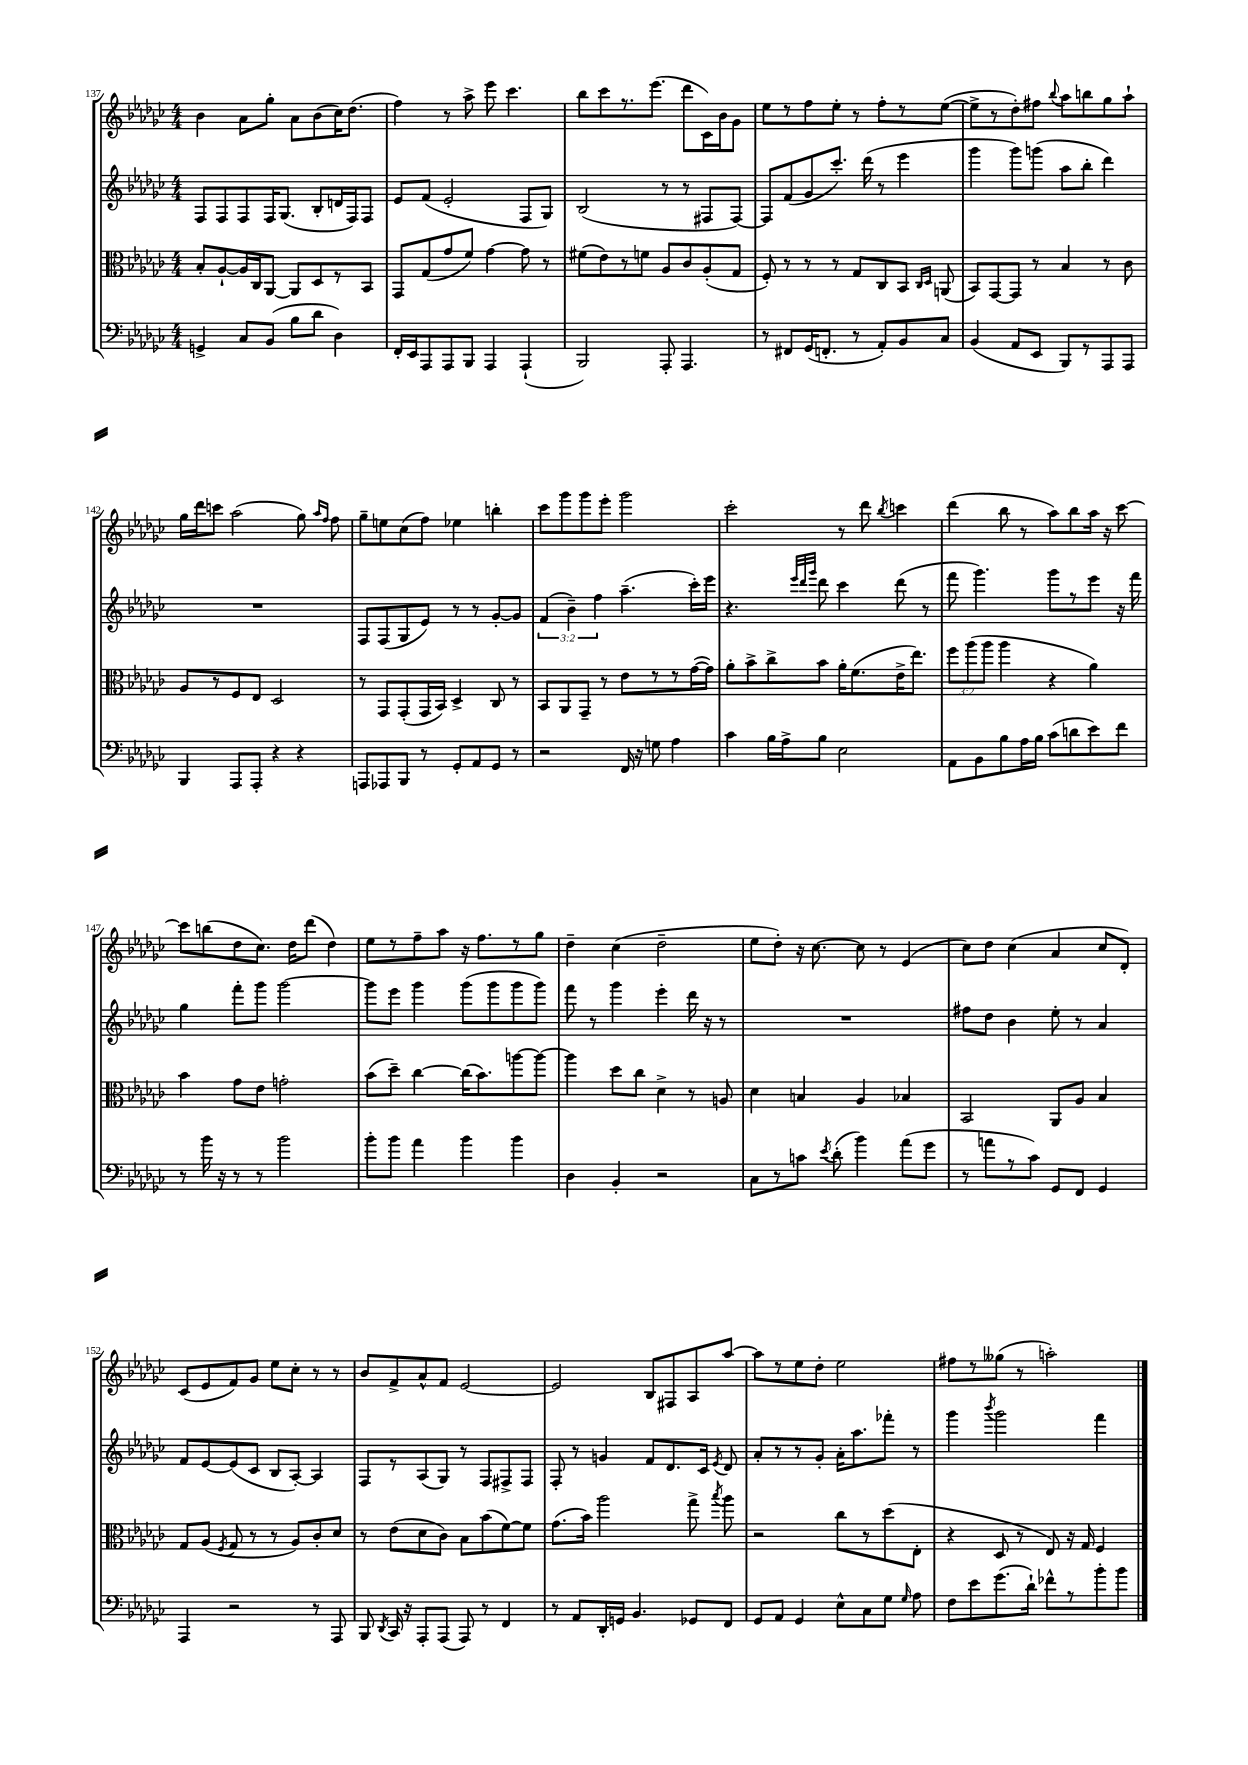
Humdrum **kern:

**kern	**kern	**kern	**kern
*staff4	*staff3	*staff2	*staff1
*clefF4	*clefC3	*clefG2	*clefG2
*k[b-e-a-d-g-c-]	*k[b-e-a-d-g-c-]	*k[b-e-a-d-g-c-]	*k[b-e-a-d-g-c-]
*M4/4	*M4/4	*M4/4	*M4/4
4GG^/	8B-'/L	8F/L	4b-\
.	[8A-`/	8F/	.
8C-/L	16A-/]L	8F/	8a-\L
.	16C-/J	.	.
(8BB-/J	[8AA-/J	16F/K	8gg-'\J
.	.	(8.G-/J	.
8B-\L	8AA-/]L	.	8a-\L
8d-\J	8D-/	8B-'/L	(8b-\
4D-\)	8r	16d/L	16cc-\K)
.	.	16F/J)	(8.dd-\J
.	8BB-/J	8F/J	.
=	=	=	=
16FF'/LL	8GG-/L	8e-/L	4ff\)
16EE-/J	.	.	.
8AAA-/	(8G-/	(8f/J	.
8AAA-/	8g-/	2e-'/	8r
8BBB-/J	8f/J)	.	8aa-^\
4AAA-/	[4g-\	.	8eee-\
.	.	.	4.ccc-\
(4AAA-`/	8g-\]	8F/L	.
.	8r	8G-/J)	.
=	=	=	=
2BBB-/)	(8f#\L	(2B-/	8bb-\L
.	8e-\)	.	8ccc-\
.	8r	.	8.r
.	8f\J	.	.
.	.	.	(8.eee-\J
8AAA-'/	8A-/L	8r	.
4.AAA-/	8c-/	8r	8ddd-\L
.	(8A-'/	8F#/L	16c-\L)
.	.	.	16b-\J
.	8G-/J	[8F#/J)	8g-\J
=	=	=	=
8r	8F'/)	8F#/]L	8ee-\L
8FF#/L	8r	(8f/	8r
(16GG-/K	8r	8g-/	8ff\
8.FF'/J	.	.	.
.	8r	8.ccc-'/J)	8ee-'\J
8r	8G-/L	.	8r
.	.	(16ddd-\	.
8AA-'/L)	8C-/	8r	8ff'\L
8BB-/	8BB-/J	4eee-\	8r
.	16qqC-/LL	.	.
.	16qqD-/JJ	.	.
8C-/J	(8AA/	.	([8ee-\J
=	=	=	=
(4BB-/	8BB-/L)	4ggg-\	8ee-^\]L
.	[8GG-/	.	8r
8AA-/L	8GG-/]J	8ggg-\L)	8dd-'\)
8EE-/J	8r	(8ggg\J	8ff#\J
.	.	.	8qqbb-/
8BBB-/L)	4B-/	8aa-\L	8aa-\L
8r	.	8bb-'\J	8bb\
8AAA-/	8r	4ddd-\)	8gg-\
8AAA-/J	8c-\	.	8aa-`\J
=	=	=	=
4BBB-/	8A-/L	1r	16gg-\LL
.	.	.	16ddd-\J
.	8r	.	8ccc\J
8AAA-/L	8F/	.	(2aa-\
8AAA-'/J	8E-/J	.	.
4r	2D-/	.	.
4r	.	.	8gg-\)
.	.	.	16qqaa-/LL
.	.	.	16qqff/JJ
.	.	.	8ff\
=	=	=	=
8AAA/L	8r	8F/L	8gg-~\L
8AAA-/	8GG-/L	(8F/	8ee\
8BBB-/J	(8GG-'/	8G-/	(8cc-\
8r	16GG-/L	8e-/J)	8ff\J)
.	16BB-/JJ)	.	.
8GG-'/L	4D-^/	8r	4ee-\
8AA-/	.	8r	.
8GG-/J	8C-/	[8g-'/L	4bb'\
8r	8r	8g-/]J	.
=	=	=	=
2r	8BB-/L	(6f/	8ccc-\L
.	8AA-/	.	8ggg-\
.	.	6b-~\)	.
.	8GG-~/J	.	8ggg-\
.	.	6ff\	.
.	8r	.	8eee-'\J
16FF/	8e-\L	(4.aa-~\	2ggg-\
16r	.	.	.
8G\	8r	.	.
4A-\	8r	.	.
.	([16g-\L	16ccc-'\LL)	.
.	16g-\]JJ)	16eee-\JJ	.
=	=	=	=
4c-\	8a-'\L	4.r	2ccc-'\
.	8b-^\	.	.
16B-\LL	8cc-^\	.	.
16A-^\J	.	.	.
.	.	32qqeee-/LLL	.
.	.	32qqddd-/	.
.	.	32qqggg-/JJJ	.
8B-\J	8b-\J	8ddd-\	.
2E-\	16a-'\LK	4ccc-\	8r
.	(8.f\	.	.
.	.	.	8ddd-\
.	.	.	8qbb-/
.	16e-^\K	(8ddd-\	4ccc\
.	8.ee-\J)	.	.
.	.	8r	.
=	=	=	=
8AA-\L	12ff\L	8fff\	(4ddd-\
.	(12aa-\	.	.
8BB-\	.	4.ggg-\)	.
.	12aa-\J	.	.
8B-\	4aa-\	.	8bb-\
16A-\L	.	.	8r
16B-\JJ	.	.	.
(8c-\L	4r	8ggg-\L	8aa-\L)
8d\	.	8r	8bb-\
8e-\)	4a-\)	8eee-\J	16aa-\Jk
.	.	.	16r
8f\J	.	16r	[8ccc-\
.	.	16fff\	.
=	=	=	=
8r	4b-\	4gg-\	8ccc-\]L
16b-\	.	.	(8bb\
16r	.	.	.
8r	8g-\L	8fff'\L	8dd-\
8r	8e-\J	8ggg-\J	8.cc-\J)
2b-\	2g'\	[2ggg-\	.
.	.	.	16dd-\LK
.	.	.	(8ddd-\J
.	.	.	4dd-\)
=	=	=	=
8b-'\L	(8b-\L	8ggg-\]L	8ee-\L
8b-\J	8dd-~\J)	8eee-\J	8r
4a-\	[4cc-\	4ggg-\	8ff~\
.	.	.	8aa-\J
4b-\	(16cc-\]LK	(8ggg-\L	16r
.	8.b-\)	.	8.ff\L
.	.	8ggg-\	.
4b-\	[8aa\	8ggg-\	8r
.	8aa\_J	8ggg-\J)	8gg-\J
=	=	=	=
4D-\	4aa\]	8fff\	4dd-~\
.	.	8r	.
4BB-'/	8dd-\L	4ggg-\	(4cc-\
.	8cc-\J	.	.
2r	4d-^\	4eee-'\	2dd-~\
.	8r	16ddd-\	.
.	.	16r	.
.	8A/	8r	.
=	=	=	=
8C-\L	4d-\	1r	8ee-\L
8r	.	.	8dd-'\J)
8c\J	4B/	.	16r
.	.	.	[8.cc-\
8qe-/	.	.	.
(8d-'\	.	.	.
4b-\)	4A-/	.	8cc-\]
.	.	.	8r
(8a-\L	4B-/	.	(4e-/
8g-\J	.	.	.
=	=	=	=
8r	2BB-/	8ff#\L	8cc-\L)
8a\L	.	8dd-\J	8dd-\J
8r	.	4b-\	(4cc-\
8c-\J)	.	.	.
8GG-/L	8AA-/L	8ee-'\	4a-/
8FF/J	8A-/J	8r	.
4GG-/	4B-/	4a-/	8cc-/L
.	.	.	8d-'/J)
=	=	=	=
4AAA-/	8G-/L	8f/L	(8c-/L
.	(8A-/J	[8e-/	8e-/
.	8qF/	.	.
2r	8G-/	(8e-/]	8f/)
.	8r	8c-/J	8g-/J
.	8r	8B-/L	8ee-\L
.	8A-/L)	[8A-'/J)	8cc-'\J
8r	8c-'/	4A-/]	8r
8AAA-/	8d-/J	.	8r
=	=	=	=
8BBB-/	8r	8F/L	8b-/L
8qDD-/	.	.	.
16CC-/	(8e-\L	8r	8f^/
16r	.	.	.
8AAA-'/L	8d-\	(8A-/	8a-^^/
(8AAA-/J	8c-\J)	8G-/J)	8f/J
8AAA-/)	8B-\L	8r	[2e-/
8r	(8b-\	8F/L	.
4FF/	[8f\)	8F#^/	.
.	8f\]J	8F#/J	.
=	=	=	=
8r	(8.g-\L	8F'/	2e-/]
8AA-/L	.	8r	.
.	16b-\Jk)	.	.
16DD-'/L	2aa-\	4g/	.
16GG/JJ	.	.	.
4.BB-/	.	.	.
.	.	8f/L	8B-/L
.	.	8.d-/	8F#/
8GG-/L	8gg-^\	.	8A-/
.	.	16c-/Jk	.
.	8qbb-/	8qe-/	.
8FF/J	8aa-\	8d-/	[8aa-/J
=	=	=	=
8GG-/L	2r	8a-'/L	8aa-\]L
8AA-/J	.	8r	8r
4GG-/	.	8r	8ee-\
.	.	8g-'/J	8dd-'\J
8E-^^\L	8cc-\L	16a-'\LK	2ee-\
.	.	8.aa-\	.
8C-\	8r	.	.
8G-\J	(8dd-\	8fff-'\J	.
16qqG-/	.	.	.
8A-\	8E-'\J	8r	.
=	=	=	=
8F\L	4r	4ggg-\	8ff#\L
8e-\	.	.	8r
.	.	8qbbb-/	.
(8.g-\	8D-/	2ggg-\	(8gg--\J
.	8r	.	8r
16d-`\Jk)	.	.	.
8f-^^\L	8E-/)	.	2aa'\)
8r	16r	.	.
.	16G-/	.	.
8b-'\	4F/	4fff\	.
8b-\J	.	.	.
==	==	==	==
*-	*-	*-	*-
